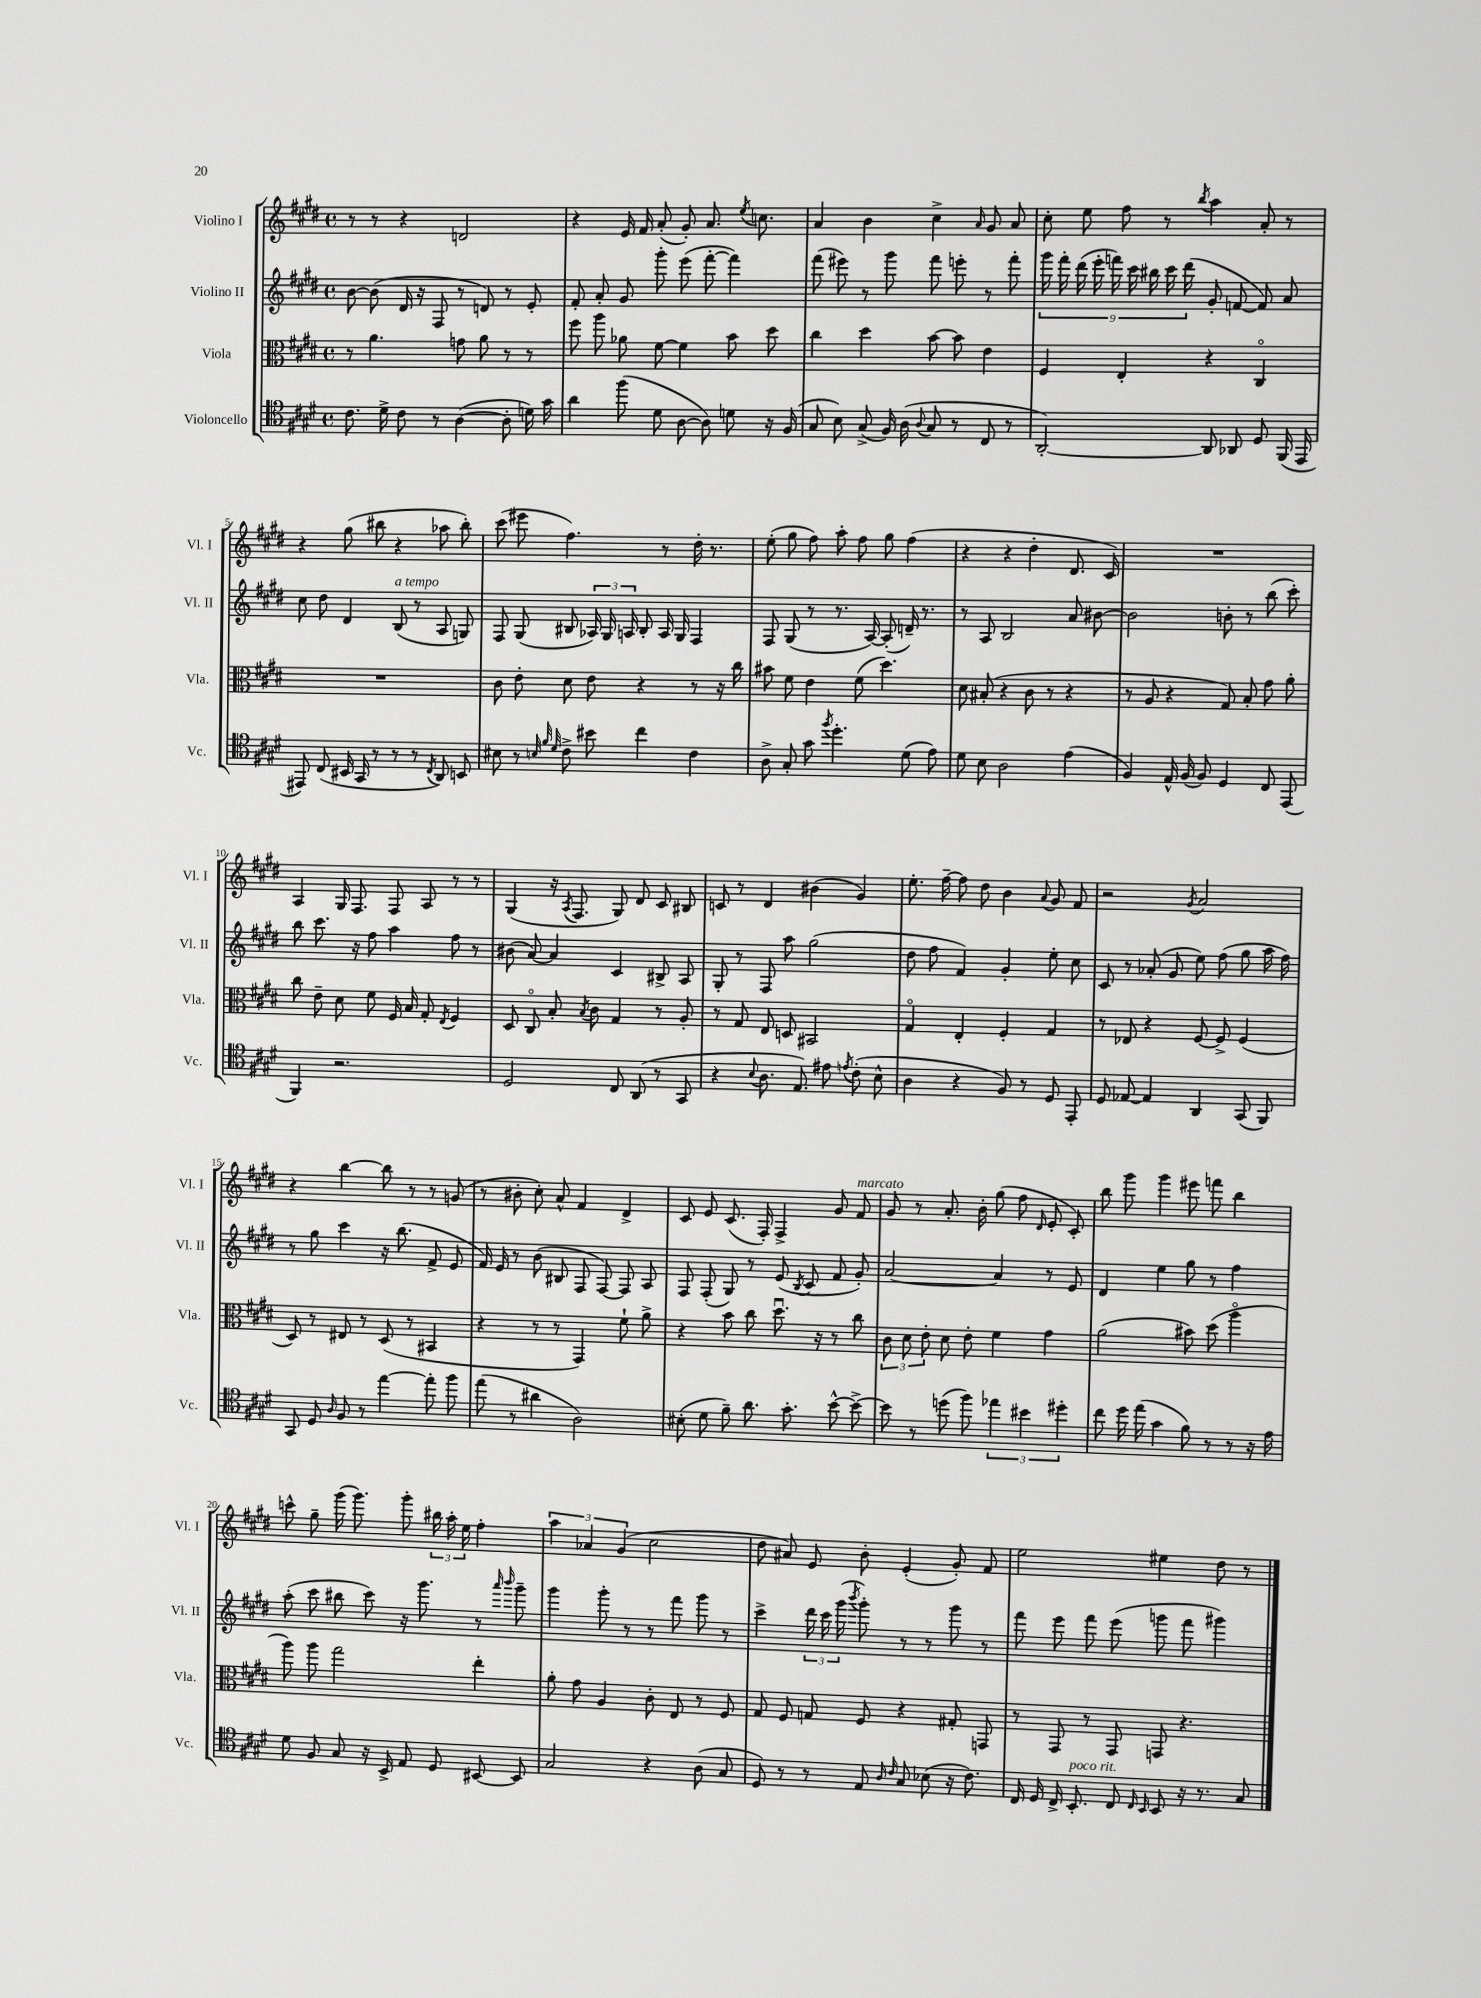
<<
\new StaffGroup <<
\new Staff = "s0" \with { instrumentName = "Violino I" shortInstrumentName = "Vl. I" } {
    \clef treble \key e \major \defaultTimeSignature \time 4/4
    \autoBeamOff r8 r8 r4 d'2 |
    r4 e'16 fis'16 a'8-.( gis'8-.) a'8. \acciaccatura { e''8 } c''8. |
    a'4 b'4 cis''4-> \grace { a'16 } gis'8 a'8 |
    cis''8-. e''8 fis''8 r8 \acciaccatura { b''8 } a''4 a'8-. r8 |
    r4 gis''8( bis''8 r4 aes''8 bis''8-.) |
    cis'''8( eis'''8 fis''4.) r8 dis''16-. r8. |
    e''8-.( gis''8 fis''8) a''8-. fis''8 gis''8 fis''4( |
    r4 r4 dis''4-. dis'8. cis'16) |
    R1 |
    a4 gis16 fis8. fis8 a8 r8 r8 |
    gis4( r16 \acciaccatura { a8 } fis8. gis8) dis'8 cis'8 bis8 |
    c'8 r8 dis'4 bis'4( gis'4) |
    e''8.-. fis''16~-- fis''8 dis''8 b'4 \appoggiatura { a'8 } gis'8 fis'8 |
    r2 \acciaccatura { gis'8 } a'2 |
    r4 b''4~ b''8 r8 r8 g'8( |
    r8 bis'8-. cis''8-.) a'8-^ fis'4 dis'4-> |
    cis'8 e'8 cis'8.( fis16-.) fis4-> gis'8 fis'8^\markup { \italic "marcato" } |
    gis'8 r8 a'8.-. b'16-. gis''8( fis''8 \grace { dis'16 } e'8-. cis'8-.) |
    b''8 gis'''8 gis'''4 eis'''8 f'''8 b''4 |
    c'''8-^ gis''8-- gis'''16( gis'''8.) gis'''8-. \tuplet 3/2 { bis''16 a''16-. e''16 } fis''4-. |
    \tuplet 3/2 { a''4 aes'4 gis'4( } cis''2 |
    dis''8 ais'8) e'8 b'8-. e'4-.( gis'8-.) fis'8 |
    e''2 eis''4 dis''8 r8 \bar "|." |
}
\new Staff = "s1" \with { instrumentName = "Violino II" shortInstrumentName = "Vl. II" } {
    \clef treble \key e \major \defaultTimeSignature \time 4/4
    \autoBeamOff b'8~ b'8( dis'16 r16 fis8 r8 d'8) r8 e'8-. |
    fis'8-. a'8-. gis'8 gis'''8-. e'''8( fis'''8~-. fis'''4) |
    fis'''8( eis'''8) r8 gis'''8 fis'''8 e'''8-. r8 fis'''8-. |
    \tuplet 9/8 { gis'''16 fis'''16-. dis'''16( e'''16-. f'''16) cis'''16 bis''16 cis'''16 dis'''16( } gis'8-. f'8~ f'8) a'8 |
    cis''8 dis''8 dis'4 b8^\markup { \italic "a tempo" }( r8 a8 g8) |
    fis8 gis8( bis8 \tuplet 3/2 { aes16) gis16 a16 } bis8-. a16 gis16 fis4 |
    fis8 gis8( r8 r8. a16~) a8-.( d'16--) r8. |
    r8 a8 b2 a'8 bis'8~ |
    bis'2 b'8-. r8 b''8( cis'''8-.) |
    b''8 cis'''8. r16 fis''8 a''4 fis''8 r8 |
    bis'8( a'8~) a'4 cis'4 bis8-> a8 |
    gis8-. r8 fis8 a''8 gis''2( |
    dis''8 fis''8 fis'4) gis'4-. e''8-. cis''8 |
    cis'8 r8 aes'8-.( gis'8 e''8) fis''8( gis''8 a''16 fis''16) |
    r8 gis''8 cis'''4 r16 b''8.( fis'8-> e'8 |
    fis'16) e'16 r8 b'8( bis8 fis8 fis8~) fis8 a8 |
    fis8 fis8-.( gis8) r8 e'8( \acciaccatura { b8 } cis'8 fis'8 gis'8-.) |
    a'2~ a'4 r8 e'8 |
    dis'4 e''4 gis''8 r8 fis''4 |
    a''8-.( cis'''8 bis''8 cis'''8) r16 gis'''8. r8 \grace { a'''16 b'''16 } gis'''8-- |
    gis'''4 gis'''8-. r8 r8 fis'''8 gis'''8 r8 |
    cis'''4-> \tuplet 3/2 { dis'''16 cis'''16 gis'''16( } \acciaccatura { b'''8 } gis'''8-.) r8 r8 gis'''8 r8 |
    fis'''8 e'''8 fis'''8 e'''8( g'''8 fis'''8 gis'''4) \bar "|." |
}
\new Staff = "s2" \with { instrumentName = "Viola" shortInstrumentName = "Vla." } {
    \clef alto \key e \major \defaultTimeSignature \time 4/4
    \autoBeamOff r8 a'4. g'8 a'8 r8 r8 |
    fis''8 a''8 aes'8 fis'8~ fis'4 b'8 dis''8 |
    cis''4 dis''4 b'8~ b'8 e'4 |
    fis4 e4-. r4 cis4\flageolet |
    R1 |
    cis'8 e'8-. dis'8 e'8 r4 r8 r16 cis''16 |
    bis'8 fis'8 e'4 fis'8( dis''4.) |
    dis'8 bis8-.( r4 cis'8 r8 r4 |
    r8 a8 r4 gis8) b8-. gis'8 a'8-. |
    cis''8 e'8-- dis'8 fis'8 fis16 b16 gis8-. \acciaccatura { e8 } fis4 |
    dis8 cis8\flageolet b8-. \acciaccatura { b8 } cis'8 gis4 r8 a8-. |
    r8 gis8 e8 d8 bis,2 |
    gis4\flageolet e4-. fis4-. gis4 |
    r8 ees8 r4 fis8~ fis8-> fis4( |
    dis8) r8 eis8 r8 dis8( r8 bis,4 |
    r4 r8 r8 gis,4) fis'8-! a'8-> |
    r4 b'8 cis''8 dis''8.\downbow r16 r8 cis''8 |
    \tuplet 3/2 { cis'8 dis'8 e'8-. } dis'8 e'8-. fis'4 gis'4 |
    a'2( bis'8) dis''8( a''4\flageolet |
    a''8) a''8 gis''2 e''4-. |
    a'8-. gis'8 a4 cis'8-. e8 r8 fis8 |
    gis8 fis8 g8 fis8 r4 gis8-. g,8 |
    r8 gis,8 r8 gis,8 g,8 r4. \bar "|." |
}
\new Staff = "s3" \with { instrumentName = "Violoncello" shortInstrumentName = "Vc." } {
    \clef tenor \key e \major \defaultTimeSignature \time 4/4
    \autoBeamOff cis'8. dis'16-> cis'8 r8 a4~( a8-. d'16) gis'16 |
    a'4 fis''8( dis'8 a8~ a8) d'8 r16 fis16( |
    gis8 b8) gis8->( fis16) a16( \appoggiatura { a8 } gis8 r8 cis8 r8 |
    a,2~-.) a,8 aes,8 dis8 fis,16( e,16 |
    eis,8) cis8( bis,16 gis,16 r8 r8 r8 \acciaccatura { cis8 } a,8) b,8 |
    bis8 r8 \grace { b32 fis'32 dis'32 } cis'8-> bis'8 cis''4 cis'4 |
    a8-> gis8-. gis'8 \acciaccatura { fis''8 } dis''4.-. dis'8( e'8) |
    dis'8 b8 a2 e'4( |
    fis4) e16-^ fis16( fis8) dis4 cis8 e,8( |
    fis,4) r2. |
    dis2 cis8 a,8( r8 gis,8 |
    r4 \appoggiatura { b8 } a8. e8.) eis'8 \acciaccatura { e'8 } cis'8-.( b8-^ |
    a4 r4 fis8) r8 dis8 e,8-. |
    dis8 ees8~ ees4 a,4 gis,8( fis,8) |
    gis,8 dis8 \grace { a16 } fis8 r8 e''4~ e''8-. fis''8 |
    e''8( r8 ais'4 a2) |
    bis8-.( dis'8 fis'8--) a'8. gis'8.-. b'8~-^ b'8~-> |
    b'8 r8 d''8( fis''8) \tuplet 3/2 { ees''4 bis'4 dis''4-. } |
    cis''8 dis''16 e''16( gis'4 fis'8) r8 r8 r16 e'16 |
    dis'8 fis8 gis8 r16 b,16-> e8 dis8 bis,8~ bis,8 |
    gis2 r4 a8( gis8 |
    dis8) r8 r8 e8 \grace { a16 cis'16 } gis8 bes8( r16 cis'8.) |
    cis16 dis16 cis16-> b,8.-.^\markup { \italic "poco rit." } cis8 \grace { cis16 b,16 } b,8 r16 r8. gis8 \bar "|." |
}
>>
>>
